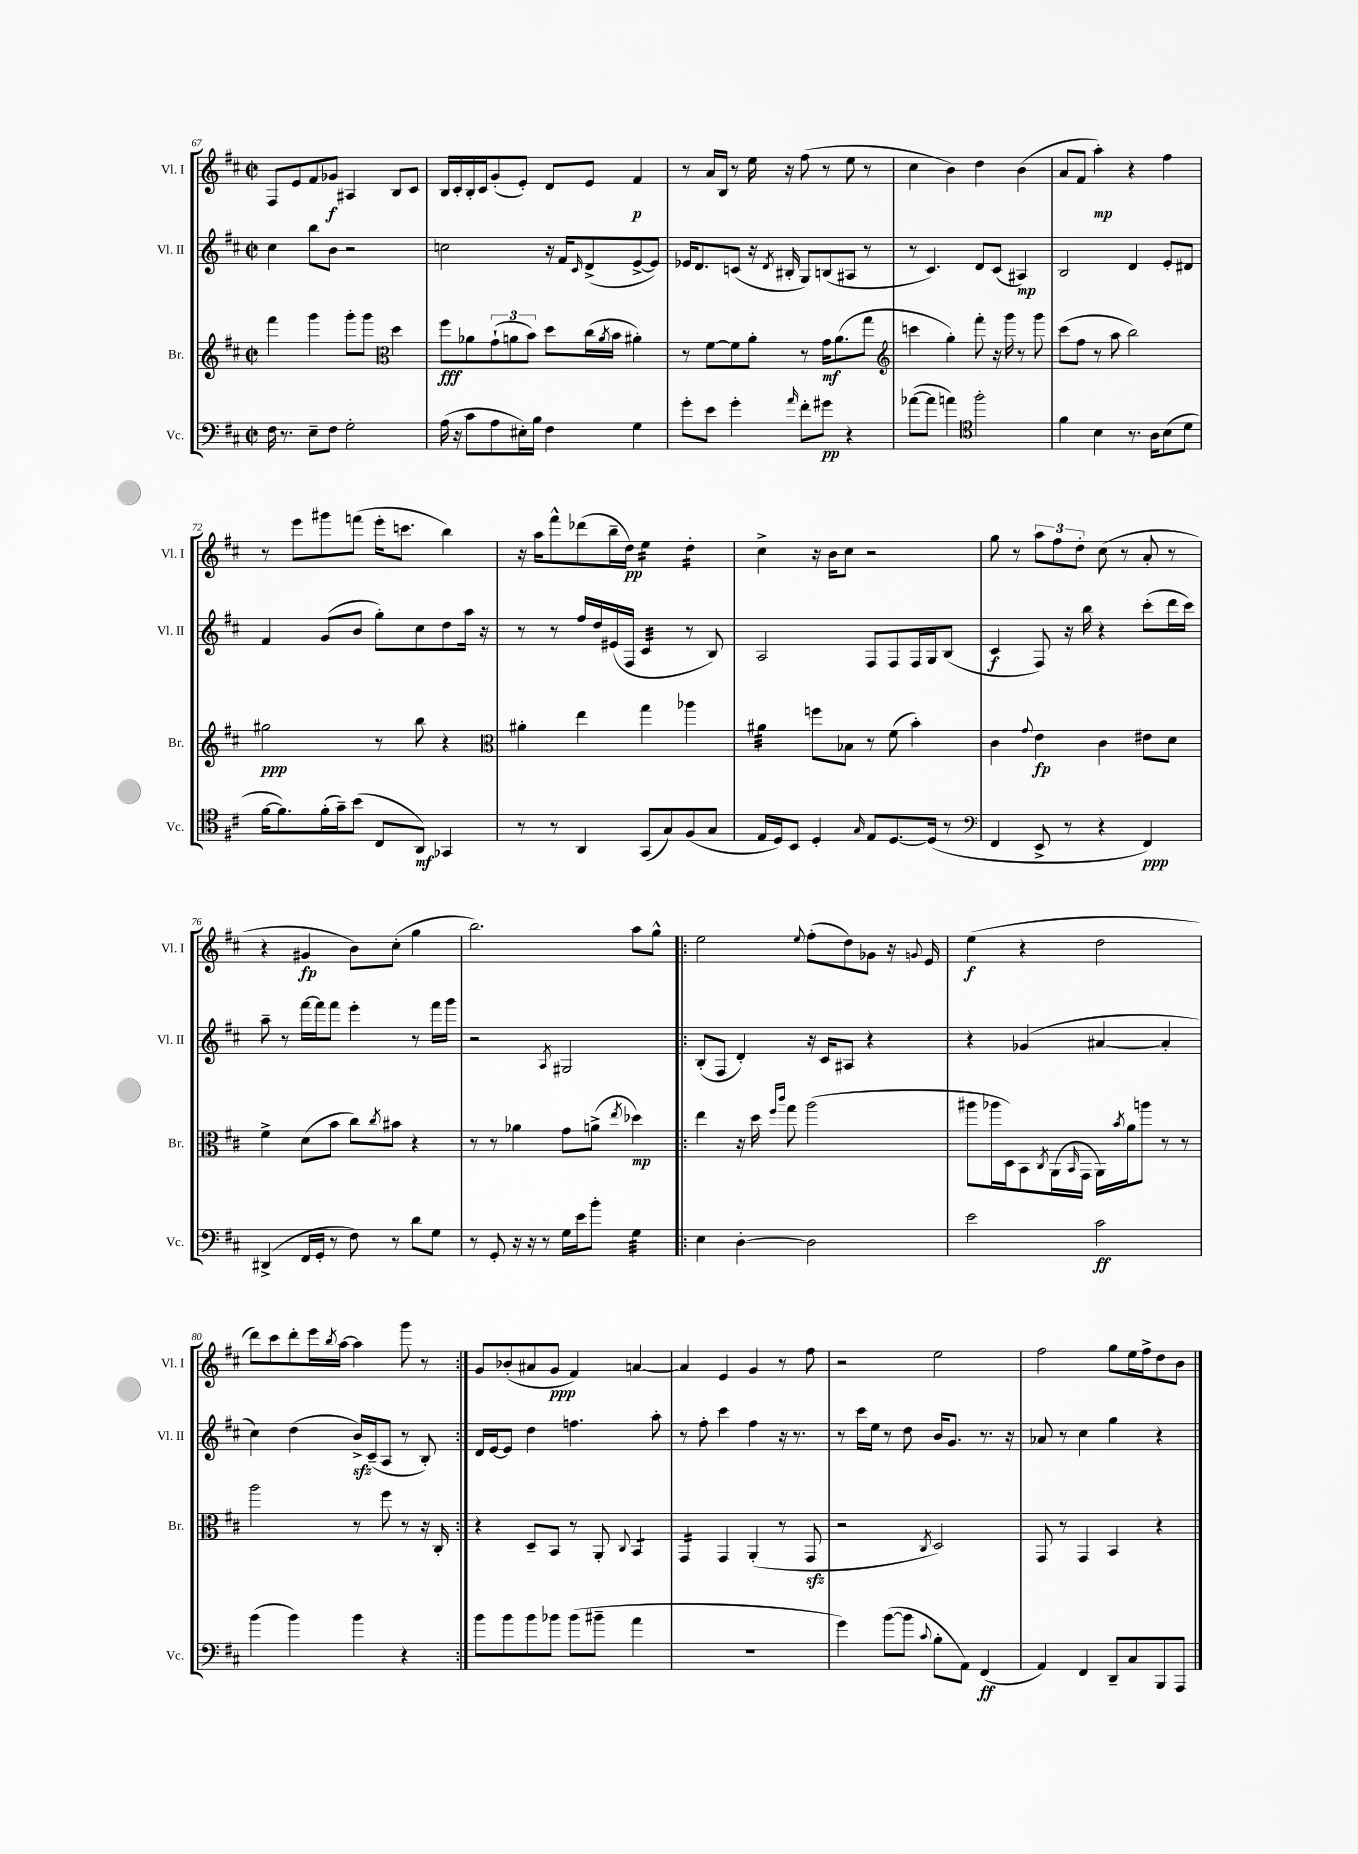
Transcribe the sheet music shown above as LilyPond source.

<<
\new StaffGroup <<
\new Staff = "s0" \with { instrumentName = "Vl. I" shortInstrumentName = "Vl. I" } {
    \clef treble \key d \major \defaultTimeSignature \time 2/2
    fis8 e'8 fis'8 ges'8\f ais4 b8 cis'8 |
    b16 cis'16-. b16-. cis'16 g'8-.( e'8-.) d'8 e'8 fis'4\p |
    r8 a'16 b16 r8 e''16 r16 fis''8( r8 e''8 r8 |
    cis''4 b'4) d''4 b'4( |
    a'8 fis'8 a''4-.\mp) r4 fis''4 |
    r8 e'''8 gis'''8 f'''8( e'''16-. c'''8. b''4) |
    r16 a''16 fis'''8-^ des'''8( b''16-- d''16\pp) e''4:16 d''4:16-. |
    cis''4-> r16 b'16 cis''8 r2 |
    g''8 r8 \tuplet 3/2 { a''8 fis''8 d''8-. } cis''8( r8 a'8-. r8 |
    r4 gis'4\fp b'8) cis''8-.( g''4 |
    b''2.) a''8 g''8-^ |
    \repeat volta 2 { e''2 \appoggiatura { e''8 } fis''8-.( d''8) ges'8 r16 \appoggiatura { g'8 } e'16 |
    e''4\f( r4 d''2 |
    d'''8) cis'''8 d'''8-. e'''16 \acciaccatura { b''8 } a''16~ a''4 g'''8 r8 | }
    g'8 bes'8-.( ais'8 g'8\ppp fis'4) a'4~ |
    a'4 e'4 g'4 r8 fis''8 |
    r2 e''2 |
    fis''2 g''8 e''16 fis''16-> d''8 b'8 \bar "|." |
}
\new Staff = "s1" \with { instrumentName = "Vl. II" shortInstrumentName = "Vl. II" } {
    \clef treble \key d \major \defaultTimeSignature \time 2/2
    cis''4 b''8 b'8 r2 |
    c''2 r16 fis'16 \grace { cis'16 } d'8->( e'8~-> e'8) |
    ees'16 d'8. c'8( r16 \acciaccatura { d'8 } bis16-. g8) b8( ais8 r8 |
    r8 cis'4.) d'8 cis'8( ais4\mp) |
    b2 d'4 e'8-. dis'8 |
    fis'4 g'8( b'8 g''8-.) cis''8 d''8 a''16 r16 |
    r8 r8 fis''16 d''16 eis'16( fis16 cis'4:32 r8 b8) |
    a2 fis8 fis8 fis16 g16 b8( |
    cis'4\f fis8) r16 b''16 r4 cis'''8-.( d'''16 cis'''16) |
    a''8-- r8 fis'''16~ fis'''16 fis'''8 e'''4-. r8 fis'''16 g'''16 |
    r2 \acciaccatura { a8 } gis2 |
    \repeat volta 2 { b8-.( fis8 d'4-.) r16 cis'16 ais8 r4 |
    r4 ges'4( ais'4~ ais'4-. |
    cis''4) d''4( b'16->\sfz) cis'16--( a8 r8 b8-.) | }
    d'16 e'16~ e'8 d''4 f''4. a''8-. |
    r8 fis''8-. cis'''4 fis''4 r16 r8. |
    r8 cis'''16 e''16 r8 d''8 b'16 g'8. r8. r16 |
    aes'8 r8 cis''4 g''4 r4 \bar "|." |
}
\new Staff = "s2" \with { instrumentName = "Br." shortInstrumentName = "Br." } {
    \clef treble \key d \major \defaultTimeSignature \time 2/2
    fis'''4 g'''4 g'''8-. g'''8 \clef alto d''4 |
    fis''8\fff aes'8 \tuplet 3/2 { g'8-!( a'8 b'8) } d''8 cis''16( \acciaccatura { a'8 } b'16 ais'4-.) |
    r8 fis'8~ fis'8 a'8-. r8 g'16\mf a'8.( g''8 |
    \clef treble c'''4 g''4-.) fis'''8-. r16 g'''16 r8 g'''8 |
    cis'''8( fis''8 r8 a''8 b''2) |
    gis''2\ppp r8 b''8 r4 |
    \clef alto ais'4-. e''4 g''4 aes''4 |
    ais'4:32 f''8 bes8 r8 fis'8( b'4-.) |
    cis'4 \appoggiatura { g'8 } e'4\fp cis'4 eis'8 d'8 |
    fis'4-> d'8( b'8 cis''8) \acciaccatura { cis''8 } bis'8 r4 |
    r8 r8 aes'4 g'8 a'8->( \acciaccatura { e''8 } des''4\mp) |
    \repeat volta 2 { e''4 r16 d''16 \grace { fis''16 cis'''16 } g''8 a''2( |
    ais''8 aes''16 d16) b,8 \acciaccatura { cis8 } a,16( \grace { b,16 } g,16 a,16) \acciaccatura { b'8 } a'16 a''8 r8 r8 |
    a''2 r8 fis''8 r8 r16 cis16-. | }
    r4 d8-- b,8 r8 a,8-. \appoggiatura { cis8 } b,4:8 |
    g,4:16 g,4 a,4-.( r8 g,8\sfz |
    r2 \acciaccatura { cis8 } d2) |
    g,8 r8 g,4 b,4 r4 \bar "|." |
}
\new Staff = "s3" \with { instrumentName = "Vc." shortInstrumentName = "Vc." } {
    \clef bass \key d \major \defaultTimeSignature \time 2/2
    fis16 r8. e8-- fis8 g2-. |
    a16( r16 cis'8 a8 eis16-.) b16 fis4 g4 |
    g'8-. e'8 g'4-. \grace { a'16 } fis'8-. gis'8\pp r4 |
    aes'8~( aes'8 a'4) \clef tenor fis''2-. |
    fis'4 b4 r8. a16 b8( d'8 |
    fis'16~ fis'8.) fis'16-.( g'16--) b'8( cis8 a,8\mf) ges,4 |
    r8 r8 a,4 g,8( g8) fis8( g8 |
    e16 d16) b,8 d4-. \grace { g16 } e8 d8.~ d16( r8 |
    \clef bass fis,4 e,8-> r8 r4 fis,4\ppp) |
    dis,4->( fis,16 g,16-. r8 fis8) r8 d'8 g8 |
    r8 g,8-. r16 r16 r8 g16 e'16 b'8-. g4:32 |
    \repeat volta 2 { e4 d4~-. d2 |
    e'2 cis'2\ff |
    b'4( b'4) b'4 r4 | }
    b'8 b'8 b'8 bes'8 bes'8( bis'8-- a'4 |
    R1 |
    g'4) b'8~( b'8 \appoggiatura { cis'8 } b8-. a,8) fis,4\ff( |
    a,4) fis,4 d,8-- cis8 b,,8 a,,8 \bar "|." |
}
>>
>>
\layout { \context { \Score currentBarNumber = #67 } }
